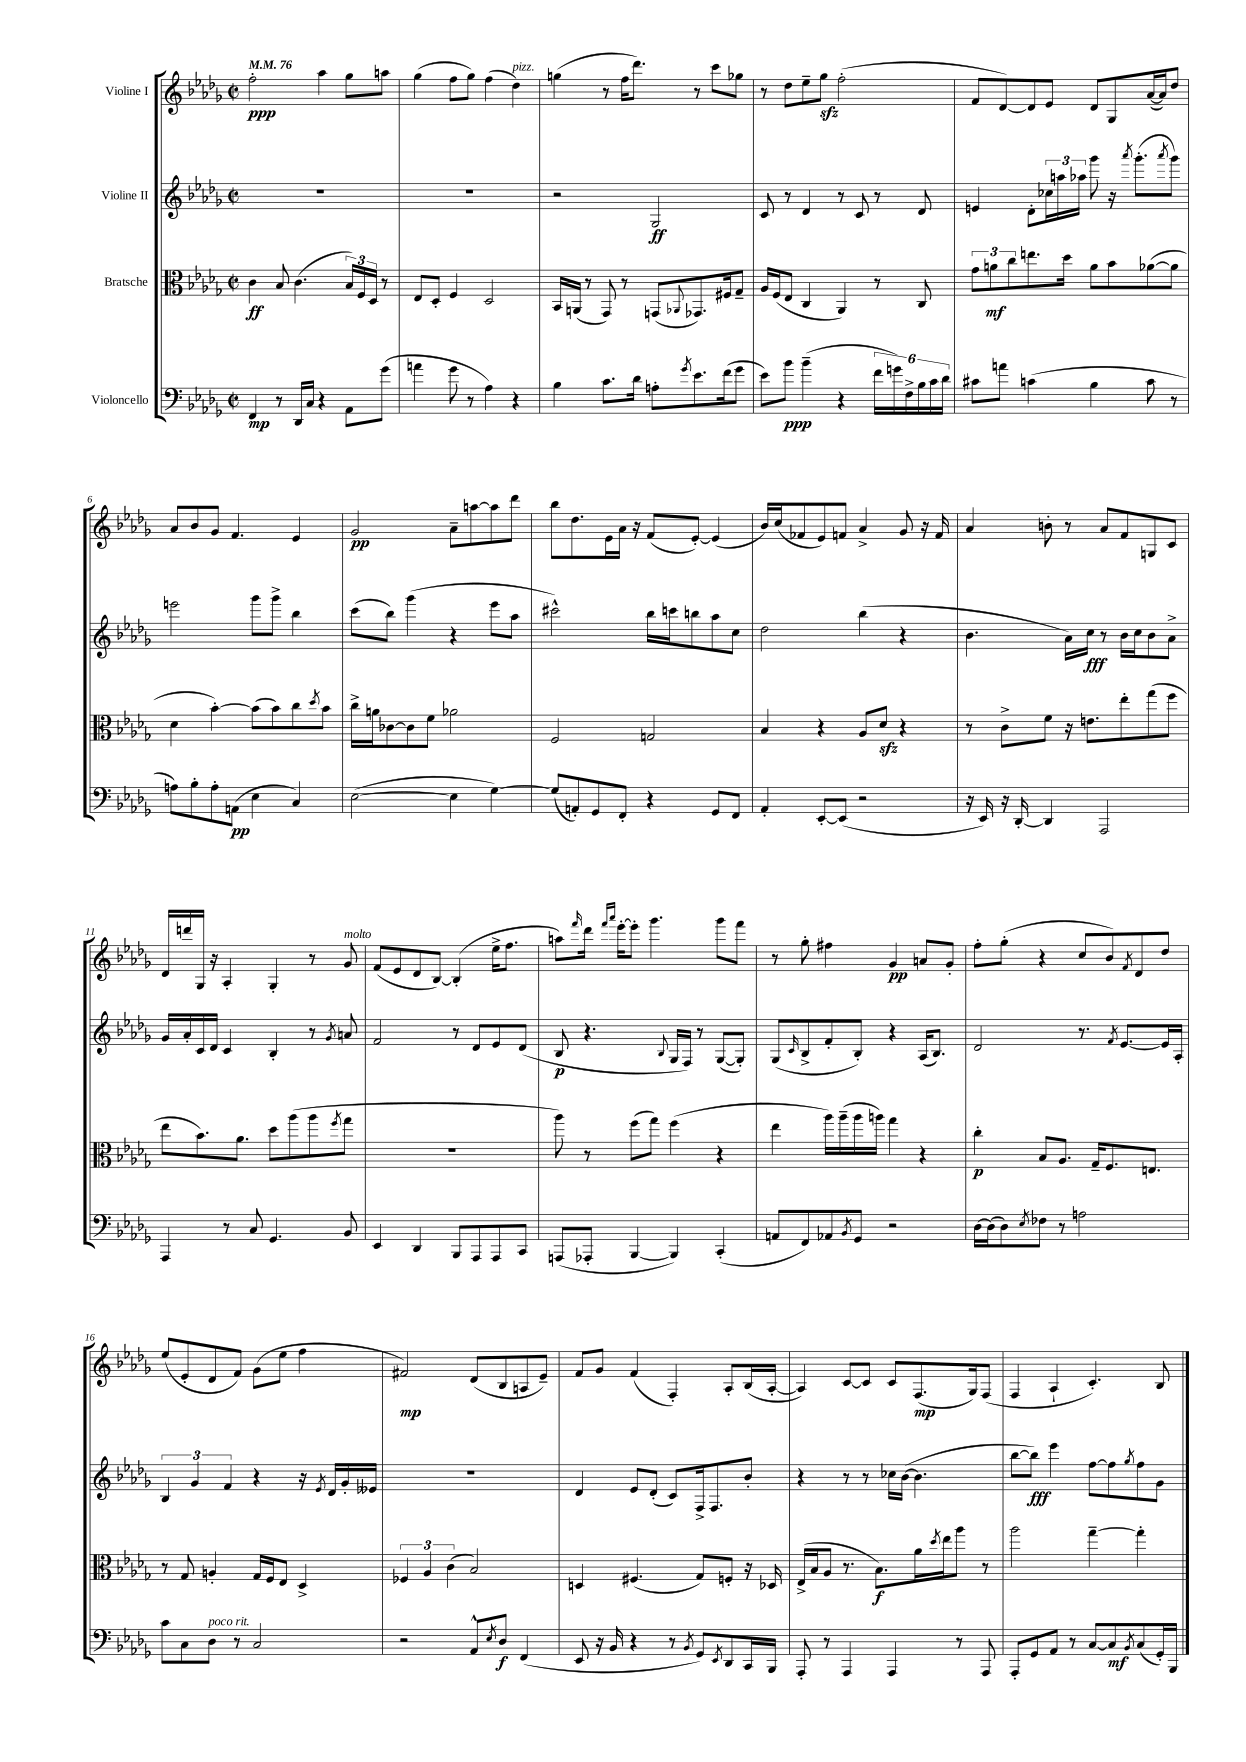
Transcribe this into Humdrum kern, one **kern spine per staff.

**kern	**dynam	**kern	**dynam	**kern	**dynam	**kern	**dynam
*part4	*part4	*part3	*part3	*part2	*part2	*part1	*part1
*staff4	*staff4	*staff3	*staff3	*staff2	*staff2	*staff1	*staff1
*I"Violoncello	*	*I"Bratsche	*	*I"Violine II	*	*I"Violine I	*
*clefF4	*	*clefC3	*	*clefG2	*	*clefG2	*
*k[b-e-a-d-g-]	*	*k[b-e-a-d-g-]	*	*k[b-e-a-d-g-]	*	*k[b-e-a-d-g-]	*
*M2/2	*	*M2/2	*	*M2/2	*	*M2/2	*
*met(c|)	*	*met(c|)	*	*met(c|)	*	*met(c|)	*
*MM76	*	*MM76	*	*MM76	*	*MM76	*
=1	=1	=1	=1	=1	=1	=1	=1
4FF/	mp	4c\	ff	1r	.	2ff'\	ppp
8r	.	8B-/	.	.	.	.	.
16DD-/LL	.	(4.c\	.	.	.	.	.
16C/JJ	.	.	.	.	.	.	.
4r	.	.	.	.	.	4aa-\	.
8AA-\L	.	24B-/LL)	.	.	.	8gg-\L	.
.	.	24F/	.	.	.	.	.
.	.	24D-/JJ	.	.	.	.	.
(8g-\J	.	8r	.	.	.	8aan\J	.
=2	=2	=2	=2	=2	=2	=2	=2
4an\	.	8E-/L	.	1r	.	(4gg-\	.
.	.	8D-'/J	.	.	.	.	.
8g-\	.	4F/	.	.	.	8ff\L	.
8r	.	.	.	.	.	8gg-\J)	.
4A-\)	.	2D-/	.	.	.	(4ff\	.
!	!	!	!	!	!	!LO:TX:a:i:t=pizz.	!
4r	.	.	.	.	.	4dd-\)	.
=3	=3	=3	=3	=3	=3	=3	=3
4B-\	.	16BB-/LL	.	2r	.	(4ggn\	.
.	.	(16AAn/JJ	.	.	.	.	.
.	.	8r	.	.	.	.	.
8.c\L	.	8GG-/)	.	.	.	8r	.
.	.	8r	.	.	.	16ff\KL	.
16d-\Jk	.	.	.	.	.	8.ddd-\J)	.
8An'\L	.	(8GGn/L	.	2G-/	ff	.	.
8qg-/	.	8qqAA-X/	.	.	.	.	.
8.e-\	.	8.GG-X/)	.	.	.	8r	.
.	.	.	.	.	.	8ccc\L	.
(16f\k	.	16F#X/k	.	.	.	.	.
8g-\J	.	8G-~/J	.	.	.	8gg-X\J	.
=4	=4	=4	=4	=4	=4	=4	=4
8e-\L)	.	16A-/LL	.	8c/	.	8r	.
.	.	(16F/J	.	.	.	.	.
8b-\J	ppp	8E-/J	.	8r	.	8dd-\L	.
(4b-~\	.	4C/	.	4d-/	.	8ee-~\	.
.	.	.	.	.	.	8gg-zz\J	.
4r	.	4AA-/)	.	8r	.	(2ff'\	.
.	.	.	.	8c/	.	.	.
24f\LL	.	8r	.	8r	.	.	.
24gn\)	.	.	.	.	.	.	.
24F^\	.	.	.	.	.	.	.
24B-\	.	8C/	.	8d-/	.	.	.
24c\	.	.	.	.	.	.	.
24d-\JJ	.	.	.	.	.	.	.
=5	=5	=5	=5	=5	=5	=5	=5
8c#X\L	.	12g-\L	.	4en/	.	8f/L	.
.	.	12an\	mf	.	.	.	.
8an\J	.	.	.	.	.	[8d-/)	.
.	.	12cc\	.	.	.	.	.
(4cn\	.	8.een\	.	8d-'\L	.	8d-/]	.
.	.	.	.	24cc-X\L	.	8e-/J	.
.	.	.	.	24aan\	.	.	.
.	.	16dd-\Jk	.	.	.	.	.
.	.	.	.	24aa-X\JJ	.	.	.
4B-\	.	8a\L	.	8ggg-\	.	8d-/L	.
.	.	8b-\	.	16r	.	8G-/	.
.	.	.	.	8qaaa-/	.	.	.
.	.	.	.	(8.ggg-'\L	.	.	.
8c\	.	([8a-X\	.	.	.	([16a-/L	.
.	.	.	.	.	.	16a-/J])	.
.	.	.	.	8qaaa-/	.	.	.
8r	.	8a-\J]	.	8ggg-\J)	.	8dd-/J	.
!!LO:LB:g=z
=6	=6	=6	=6	=6	=6	=6	=6
8An\L)	.	4d-\	.	2eeen\	.	8a-/L	.
8B-'\	.	.	.	.	.	8b-/	.
8A'\	.	[4b-'\)	.	.	.	8g-/J	.
(8AAn\J	pp	.	.	.	.	4.f/	.
4E-\	.	(8b-\L]	.	8ggg-\L	.	.	.
.	.	8b-\)	.	8ggg-^\J	.	.	.
4C/)	.	8cc\	.	4bb-\	.	4e-/	.
.	.	8qdd-/	.	.	.	.	.
.	.	8b-\J	.	.	.	.	.
=7	=7	=7	=7	=7	=7	=7	=7
([2E-\	.	16cc^\LL	.	(8ccc\L	.	2g-/	pp
.	.	16an\J	.	.	.	.	.
.	.	[8c-X\	.	8bb-\J)	.	.	.
.	.	8c-\]	.	(4ggg-\	.	.	.
.	.	8f\J	.	.	.	.	.
4E-\]	.	2a-X\	.	4r	.	8a-~\L	.
.	.	.	.	.	.	[8aan\	.
[4G-\)	.	.	.	8eee-\L	.	8aa\]	.
.	.	.	.	8aa-\J	.	8ddd-\J	.
=8	=8	=8	=8	=8	=8	=8	=8
(8G-/L]	.	2F/	.	2ccc#X^^\)	.	8bb-\L	.
8AAn'/)	.	.	.	.	.	8.dd-\	.
8GG-/	.	.	.	.	.	.	.
.	.	.	.	.	.	16e-\L	.
8FF'/J	.	.	.	.	.	16a-\JJ	.
.	.	.	.	.	.	16r	.
4r	.	2Gn/	.	16bb-\LL	.	(8f/L	.
.	.	.	.	16cccn\J	.	.	.
.	.	.	.	8bbn\	.	[8e-'/J)	.
8GG-/L	.	.	.	8aa-\	.	(4e-/]	.
8FF/J	.	.	.	8cc\J	.	.	.
=9	=9	=9	=9	=9	=9	=9	=9
4AA-'/	.	4B-/	.	2dd-\	.	16b-/LL)	.
.	.	.	.	.	.	(16cc/J	.
.	.	.	.	.	.	8f-X/	.
[8EE-'/L	.	4r	.	.	.	8e-/)	.
(8EE-/J]	.	.	.	.	.	8fn/J	.
2r	.	8A-/L	.	(4bb-\	.	4a-^/	.
.	.	8d-zz/J	.	.	.	.	.
.	.	4r	.	4r	.	8g-/	.
.	.	.	.	.	.	16r	.
.	.	.	.	.	.	16f/	.
=10	=10	=10	=10	=10	=10	=10	=10
16r	.	8r	.	4.b-\	.	4a-/	.
16EE-/)	.	.	.	.	.	.	.
16r	.	8c^\L	.	.	.	.	.
[16DD-'/	.	.	.	.	.	.	.
4DD-/]	.	8f\J	.	.	.	8bn'\	.
.	.	16r	.	16a-\LL)	.	8r	.
.	.	8.en\L	.	16cc\JJ	fff	.	.
2AAA-/	.	.	.	8r	.	8a-/L	.
.	.	8ee-'\	.	16b-\LL	.	8f/	.
.	.	.	.	16cc\J	.	.	.
.	.	(8gg-\	.	8b-\	.	8Gn/	.
.	.	8ff\J	.	8a-^\J	.	8c/J	.
!!LO:LB:g=z
=11	=11	=11	=11	=11	=11	=11	=11
4AAA-/	.	8ee-\L	.	16g-/LL	.	16d-/LL	.
.	.	.	.	16a-'/	.	16dddn/	.
.	.	8.b-\)	.	16c/	.	16G-/JJ	.
.	.	.	.	16d-/JJ	.	16r	.
8r	.	.	.	4c/	.	4A-'/	.
.	.	8.a-\J	.	.	.	.	.
8C/	.	.	.	.	.	.	.
4.GG-/	.	8dd-\L	.	4B-'/	.	4G-'/	.
.	.	(8aa-\	.	.	.	.	.
.	.	8aa-\	.	8r	.	8r	.
.	.	8qff/	.	8qg-/	.	.	.
!	!	!	!	!	!	!LO:TX:a:i:t=molto	!
8BB-/	.	8gg-\J	.	8an/	.	8g-/	.
=12	=12	=12	=12	=12	=12	=12	=12
4EE-/	.	1r	.	2f/	.	(8f/L	.
.	.	.	.	.	.	8e-/	.
4DD-/	.	.	.	.	.	8d-/	.
.	.	.	.	.	.	[8B-/J)	.
8BBB-/L	.	.	.	8r	.	(4B-'/]	.
8AAA-/	.	.	.	8d-/L	.	.	.
8AAA-/	.	.	.	8e-/	.	16ee-^\KL	.
.	.	.	.	.	.	8.ff\J	.
8CC/J	.	.	.	(8d-/J	.	.	.
=13	=13	=13	=13	=13	=13	=13	=13
(8AAAn/L	.	8aa-\)	.	8B-/	p	8aan\L)	.
.	.	.	.	.	.	16qqfff/	.
8AAA-X'/J	.	8r	.	4.r	.	16ddd-\Jk	.
.	.	.	.	.	.	16qqfff/LL	.
.	.	.	.	.	.	16qqaaa-/JJ	.
.	.	.	.	.	.	[16eee-'\KL	.
[4BBB-/	.	(8ff\L	.	.	.	8eee-'\J]	.
.	.	8gg-\J)	.	.	.	4.ggg-\	.
.	.	.	.	8qqB-/	.	.	.
4BBB-/])	.	(4ff\	.	16G-/LL	.	.	.
.	.	.	.	16F/JJ)	.	.	.
.	.	.	.	8r	.	.	.
(4CC'/	.	4r	.	([8G-/L	.	8ggg-\L	.
.	.	.	.	8G-'/J])	.	8fff\J	.
=14	=14	=14	=14	=14	=14	=14	=14
8AAn/L	.	4ee-\	.	(8G-/L	.	8r	.
.	.	.	.	16qqc/	.	.	.
8FF/)	.	.	.	8B-^/	.	8gg-'\	.
8AA-X/	.	16aa-\LL)	.	8f'/	.	4ff#X\	.
.	.	(16aa-~\	.	.	.	.	.
8qBB-/	.	.	.	.	.	.	.
8GG-/J	.	16aa-\	.	8B-'/J)	.	.	.
.	.	16aan\JJ)	.	.	.	.	.
2r	.	4gg-\	.	4r	.	4g-/	pp
.	.	4r	.	(16A-/KL	.	8an/L	.
.	.	.	.	8.B-/J)	.	.	.
.	.	.	.	.	.	8g-'/J	.
=15	=15	=15	=15	=15	=15	=15	=15
[16D-\LL	.	4cc'\	p	2d-/	.	8ff'\L	.
(16D-\J]	.	.	.	.	.	.	.
8D-\)	.	.	.	.	.	(8gg-'\J	.
8qE-/	.	.	.	.	.	.	.
8F-X\J	.	8B-/L	.	.	.	4r	.
8r	.	8.A-/J	.	.	.	.	.
2An\	.	.	.	8.r	.	8cc/L	.
.	.	16G-~/KL	.	.	.	.	.
.	.	8.F/	.	.	.	8b-/)	.
.	.	.	.	8qf/	.	.	.
.	.	.	.	[8.e-/L	.	.	.
.	.	.	.	.	.	8qf/	.
.	.	.	.	.	.	8d-/	.
.	.	8.En/J	.	.	.	.	.
.	.	.	.	16e-/L]	.	8dd-/J	.
.	.	.	.	16A-'/JJ	.	.	.
!!LO:LB:g=z
=16	=16	=16	=16	=16	=16	=16	=16
8c\L	.	8r	.	6B-/	.	(8ee-/L	.
8C\	.	8G-/	.	.	.	8e-'/	.
.	.	.	.	6g-/	.	.	.
!LO:TX:a:i:t=poco rit.	!	!	!	!	!	!	!
8D-\J	.	4An'/	.	.	.	8d-/	.
.	.	.	.	6f/	.	.	.
8r	.	.	.	.	.	8f/J)	.
2C/	.	16G-/LL	.	4r	.	(8g-\L	.
.	.	16F/J	.	.	.	.	.
.	.	8E-/J	.	.	.	8ee-\J	.
.	.	4D-^/	.	16r	.	4ff\	.
.	.	.	.	8qe-/	.	.	.
.	.	.	.	16d-/LL	.	.	.
.	.	.	.	16g-'/	.	.	.
.	.	.	.	16e--X/JJ	.	.	.
=17	=17	=17	=17	=17	=17	=17	=17
2r	.	6F-X/	.	1r	.	2f#X/)	mp
.	.	6A-/	.	.	.	.	.
.	.	(6c\	.	.	.	.	.
8AA-^^/L	.	2B-/)	.	.	.	(8d-/L	.
8qE-/	.	.	.	.	.	.	.
8D-/J	f	.	.	.	.	8B-/	.
(4FF/	.	.	.	.	.	8An/	.
.	.	.	.	.	.	8e-~/J)	.
=18	=18	=18	=18	=18	=18	=18	=18
8EE-/	.	4Dn/	.	4d-/	.	8f/L	.
16r	.	.	.	.	.	8g-/J	.
16BB-/	.	.	.	.	.	.	.
4r	.	(4.F#X/	.	8e-/L	.	(4f/	.
.	.	.	.	(8d-'/J	.	.	.
8r	.	.	.	8c/L)	.	4F'/)	.
8qBB-/	.	.	.	.	.	.	.
8GG-/L)	.	8G-/L)	.	16F^/k	.	.	.
.	.	.	.	8.F/	.	.	.
8qEE-/	.	.	.	.	.	.	.
8DD-/	.	8Fn'/J	.	.	.	8A-'/L	.
16CC/L	.	16r	.	8b-'/J	.	(16B-/L	.
16BBB-/JJ	.	16D-X/	.	.	.	[16A-'/JJ	.
=19	=19	=19	=19	=19	=19	=19	=19
8AAA-'/	.	(16E-^/LL	.	4r	.	4A-/])	.
.	.	16B-/J	.	.	.	.	.
8r	.	8A-/J	.	.	.	.	.
4AAA-/	.	8.r	.	8r	.	[8c/L	.
.	.	.	.	8r	.	8c/J]	.
.	.	8.B-\L)	f	.	.	.	.
4AAA-/	.	.	.	16cc-X\LL	.	8c/L	.
.	.	.	.	([16b-\JJ	.	.	.
.	.	16a-\L	.	4.b-\]	.	(8.F/	mp
.	.	8qdd-/	.	.	.	.	.
.	.	16ee-\J	.	.	.	.	.
8r	.	8aa-\J	.	.	.	.	.
.	.	.	.	.	.	16G-/k)	.
8AAA-/	.	8r	.	.	.	(8F/J	.
=20	=20	=20	=20	=20	=20	=20	=20
8AAA-'/L	.	2aa-\	.	[8bb-\L	.	4F/	.
8GG-/	.	.	.	8bb-\J])	fff	.	.
8AA-/J	.	.	.	4eee-\	.	4A-`/	.
8r	.	.	.	.	.	.	.
[8C/L	.	[4gg-~\	.	[8ff\L	.	4.c'/)	.
8C/]	mf	.	.	8ff\]	.	.	.
8qBB-/	.	.	.	8qgg-/	.	.	.
(8C/	.	4gg-'\]	.	8ff\	.	.	.
16GG-'/L)	.	.	.	8g-\J	.	8B-/	.
16BBB-/JJ	.	.	.	.	.	.	.
==	==	==	==	==	==	==	==
*-	*-	*-	*-	*-	*-	*-	*-
